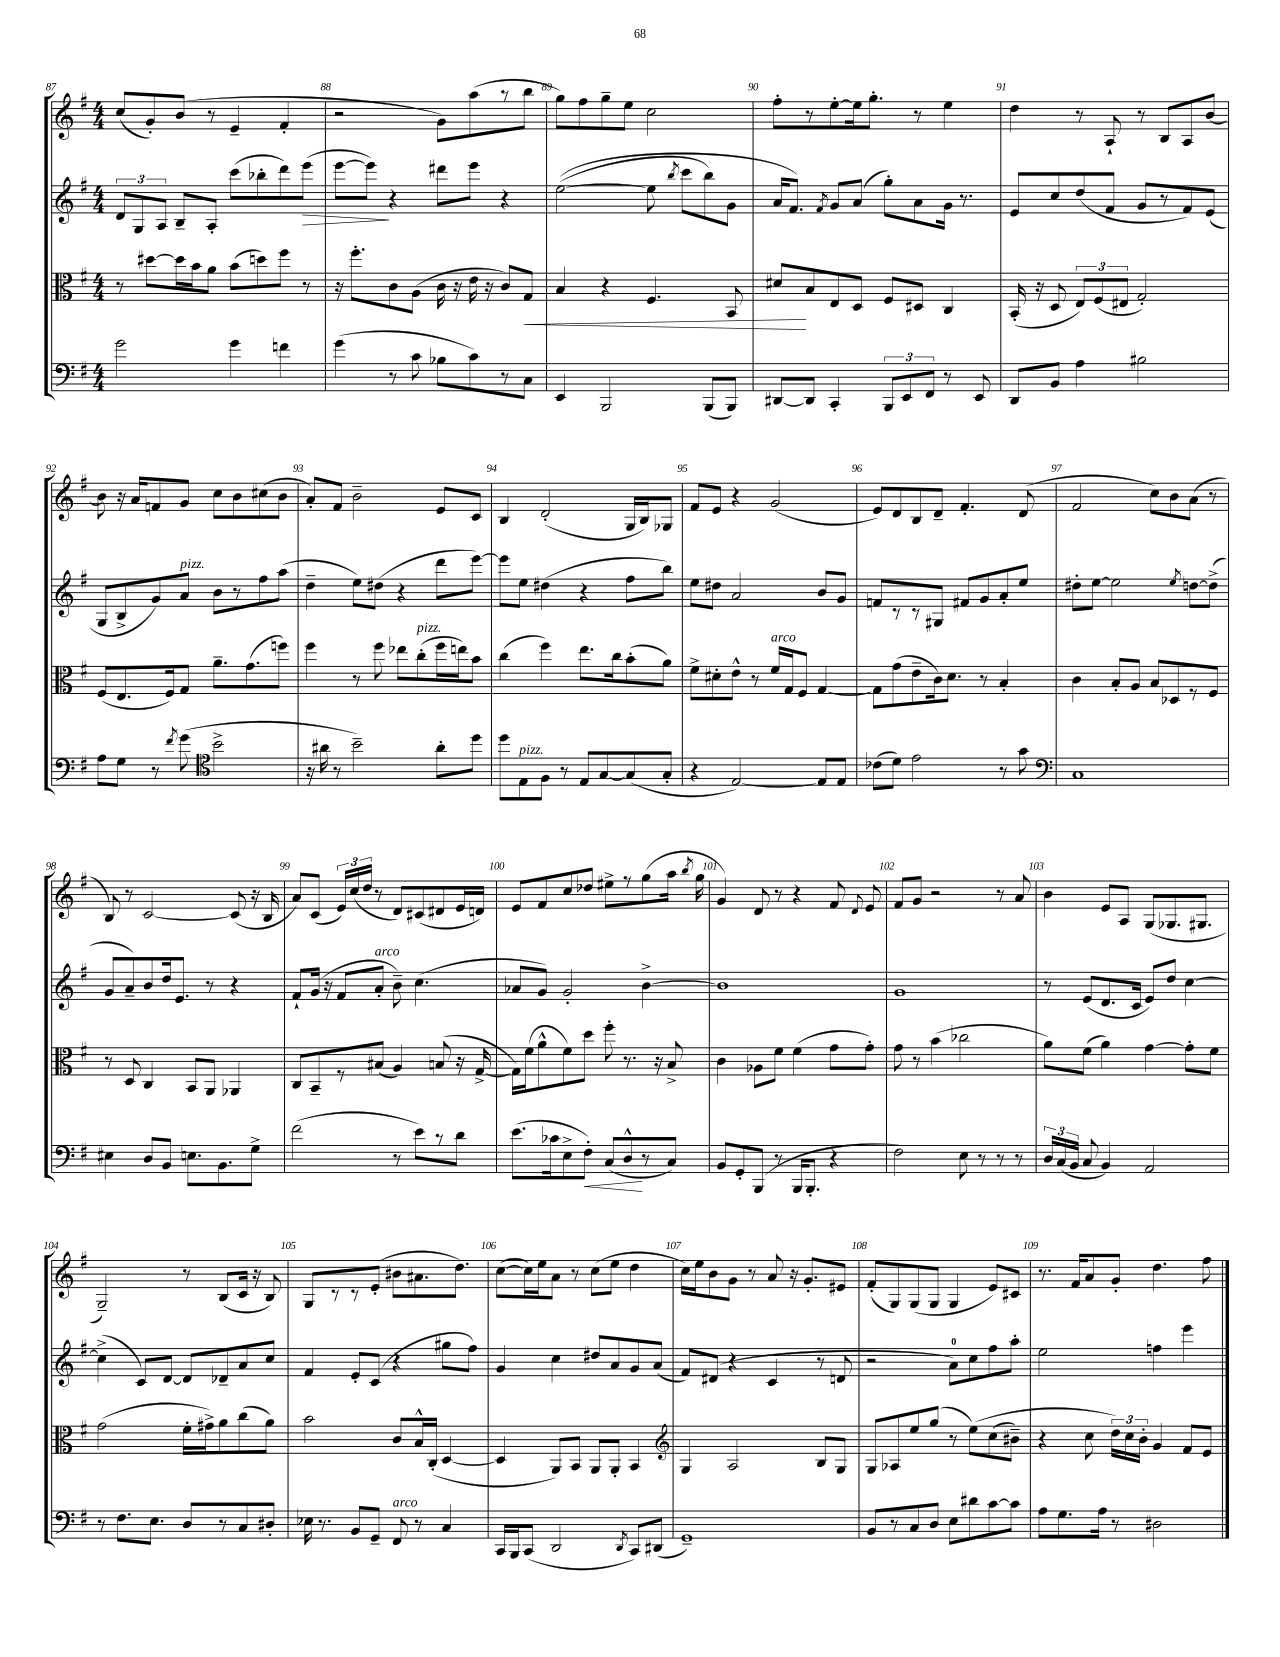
<<
\new StaffGroup <<
\new Staff = "s0" {
    \clef treble \key g \major \numericTimeSignature \time 4/4
    \autoBeamOff c''8[( g'8-.) b'8]( r8 e'4-- fis'4-. |
    r2 g'8[) a''8( r8 b''8] |
    g''8[) fis''8 g''8-- e''8] c''2 |
    fis''8[-. r8 e''8~-. e''16 g''8.]-. r8 e''4 |
    d''4 r8 a8-! r8 b8[ a8 b'8]~ |
    b'8 r16 a'16[ f'8 g'8] c''8[ b'8 cis''8( b'8] |
    a'8[-.) fis'8] b'2-- e'8[ c'8] |
    b4 d'2-.( g16[ b16) ges8] |
    fis'8[ e'8] r4 g'2( |
    e'8[) d'8 b8 d'8]-- fis'4.-. d'8( |
    fis'2 c''8[) b'8 a'8]( r8 |
    b8) r8 c'2~ c'8( r16 b16 |
    a'8[) c'8]( \tuplet 3/2 { e'16[) c''16( d''16] } r8 d'8[) cis'8( dis'8 e'16 d'16]) |
    e'8[ fis'8 c''8 des''8] eis''8[-> r8 g''8( a''16] \acciaccatura { b''8 } g''16 |
    g'4) d'8 r8 r4 fis'8 \appoggiatura { d'8 } e'8 |
    fis'8[ g'8] r2 r8 a'8 |
    b'4 e'8[ a8] g8[( ges8. gis8.] |
    g2--) r8 b8[( c'16] r16 b8) |
    g8[ r8 r8 e'8]-.( bis'8[ ais'8. d''8.]) |
    c''8[~( c''16) e''16 a'8] r8 c''8[( e''8] d''4 |
    c''16[) e''16 b'8 g'8] r8 a'8 r16 g'8.[-. eis'8] |
    fis'8[-.( g8) g8( g8] g4 e'8[) cis'8] |
    r8. fis'16[ a'8 g'8]-. d''4. fis''8 \bar "|." |
}
\new Staff = "s1" {
    \clef treble \key g \major \numericTimeSignature \time 4/4
    \autoBeamOff \tuplet 3/2 { d'8[ g8 a8] } b8[-- a8]-. c'''8[( bes''8-. d'''8) e'''8]\>( |
    e'''8[~ e'''8]\!) r4 dis'''8[ e'''8] r4 |
    e''2~(\( e''8 \acciaccatura { b''8 } c'''8[ b''8) g'8] |
    a'16[ fis'8.]\) \acciaccatura { fis'8 } g'8[ a'8]( g''8[-.) a'8 g'16] r8. |
    e'8[ c''8 d''8( fis'8] g'8[ r8 fis'8) e'8]( |
    g8[ b8-> g'8) a'8]^\markup { \italic "pizz." } b'8[ r8 fis''8 a''8]( |
    d''4-- e''8[) dis''8]( r4 d'''8[ e'''8]~) |
    e'''8[ e''8] dis''4( r4 fis''8[ b''8]) |
    e''8[ dis''8] a'2 b'8[ g'8] |
    f'8[ r8 r8 gis8] fis'8[ g'8 a'8-. e''8] |
    dis''8[-. e''8]~ e''2 \acciaccatura { e''8 } d''8[~ d''8]->( |
    g'8[ a'8--) b'8 d''16 e'8.] r8 r4 |
    fis'8[-! g'16]( r16 fis'8[ a'8]-.^\markup { \italic "arco" } b'8--) c''4.( |
    aes'8[ g'8]) g'2-. b'4~-> |
    b'1 |
    g'1 |
    r8 e'8[( d'8. c'16] e'8[) d''8] c''4~ |
    c''4->( c'8[) d'8]~ d'8[ des'8-- a'8 c''8] |
    fis'4 e'8[-. c'8]( r4 gis''8[ fis''8]) |
    g'4 c''4 dis''8[ a'8 g'8 a'8]( |
    fis'8[) dis'8]( r4 c'4 r8 d'8 |
    r2 a'8[-0) c''8 fis''8 a''8]-. |
    e''2 f''4 e'''4 \bar "|." |
}
\new Staff = "s2" {
    \clef alto \key g \major \numericTimeSignature \time 4/4
    \autoBeamOff r8 dis''8[~ dis''16 b'16 a'8] b'8[( d''8) fis''8] r8 |
    r16 fis''8.[-. c'8 a8]( c'16 r16 e'16 r16 c'8[) g8]\< |
    b4 r4 fis4. b,8 |
    dis'8[\! b8 e8 d8] fis8[ dis8] c4 |
    b,16-.( r16 d8 \tuplet 3/2 { e8[) fis8( eis8] } g2-.) |
    fis8[( e8. fis16) g8] a'8.[-- g'8.( f''8]) |
    fis''4 r8 fis''8 ees''8[ c''8-.^\markup { \italic "pizz." }( fis''16 e''16) b'8] |
    c''4( fis''4) e''8.[ c''16 b'8-.( a'8]) |
    fis'8[-> dis'8-. e'8]-^ r8 fis'16[^\markup { \italic "arco" } g16 fis8] g4~ |
    g8[ g'8( e'8-- c'16) d'8.] r8 b4-. |
    c'4 b8[-. a8] b8[ des8 r8 fis8] |
    r8 d8 c4 b,8[ a,8] aes,4 |
    c8[ b,8-- r8 bis8]( a4) b8( r16 g16~-> |
    g16[) fis'16( a'8-^ fis'8) d''8] fis''8-. r8. r16 b8-> |
    c'4 aes8[ fis'8] fis'4( g'8[ g'8]-.) |
    g'8 r8 b'4( ces''2 |
    a'8[) fis'8]( a'4) g'4~ g'8[-. fis'8] |
    g'2( fis'16[-. gis'16->) a'8 c''8( a'8]) |
    b'2 c'8[ b16-^ c16]-.( d4~ |
    d4 a,8[) b,8] a,8[ a,8]-. b,4 |
    \clef treble g4 a2 b8[ g8] |
    g8[ aes8 e''8 g''8]( r8 e''8[)\( c''8( bis'8]--) |
    r4 c''8 \tuplet 3/2 { d''16[\) c''16 b'16]-. } g'4 fis'8[ e'8] \bar "|." |
}
\new Staff = "s3" {
    \clef bass \key g \major \numericTimeSignature \time 4/4
    \autoBeamOff g'2 g'4 f'4 |
    g'4( r8 c'8 bes8[ c'8) r8 c8] |
    e,4 b,,2 b,,8[( b,,8]) |
    dis,8[~ dis,8] c,4-. \tuplet 3/2 { b,,8[ e,8 fis,8] } r8 e,8 |
    d,8[ b,8] a4 bis2 |
    a8[ g8] r8 \acciaccatura { fis'8 } g'8( \clef tenor b'2-> |
    r16 ais'16 r8 b'2--) ais'8[-. d''8] |
    d''8[ e8^\markup { \italic "pizz." } fis8] r8 e8[ g8~ g8( g8]-. |
    r4 e2~) e8[ e8] |
    ces'8[( d'8]) e'2 r8 g'8 |
    \clef bass c1 |
    eis4 d8[ b,8] e8.[ b,8. g8]-> |
    fis'2( r8 e'8[) r8 d'8] |
    e'8.[( ces'16 e8-> fis8]-.\<) c8[( d8-^\! r8 c8]) |
    b,8[ g,8-. b,,8]( r8 b,,16[ b,,8.]-. r4 |
    fis2) e8 r8 r8 r8 |
    \tuplet 3/2 { d16[ c16( b,16] } c8 b,4) a,2 |
    r8 fis8.[ e8.] d8[ r8 c8 dis8]-. |
    ees16 r8. b,8[ g,8]-- fis,8^\markup { \italic "arco" } r8 c4 |
    c,16[ b,,16 c,8]( d,2 \acciaccatura { d,8 } c,8[) dis,8]( |
    g,1--) |
    b,8[ r8 c8 d8] e8[ dis'8 c'8~ c'8] |
    a8[ g8. a16] r8 dis2 \bar "|." |
}
>>
>>
\layout { \context { \Score currentBarNumber = #87 \override BarNumber.break-visibility = ##(#f #t #t) barNumberVisibility = #all-bar-numbers-visible } }
